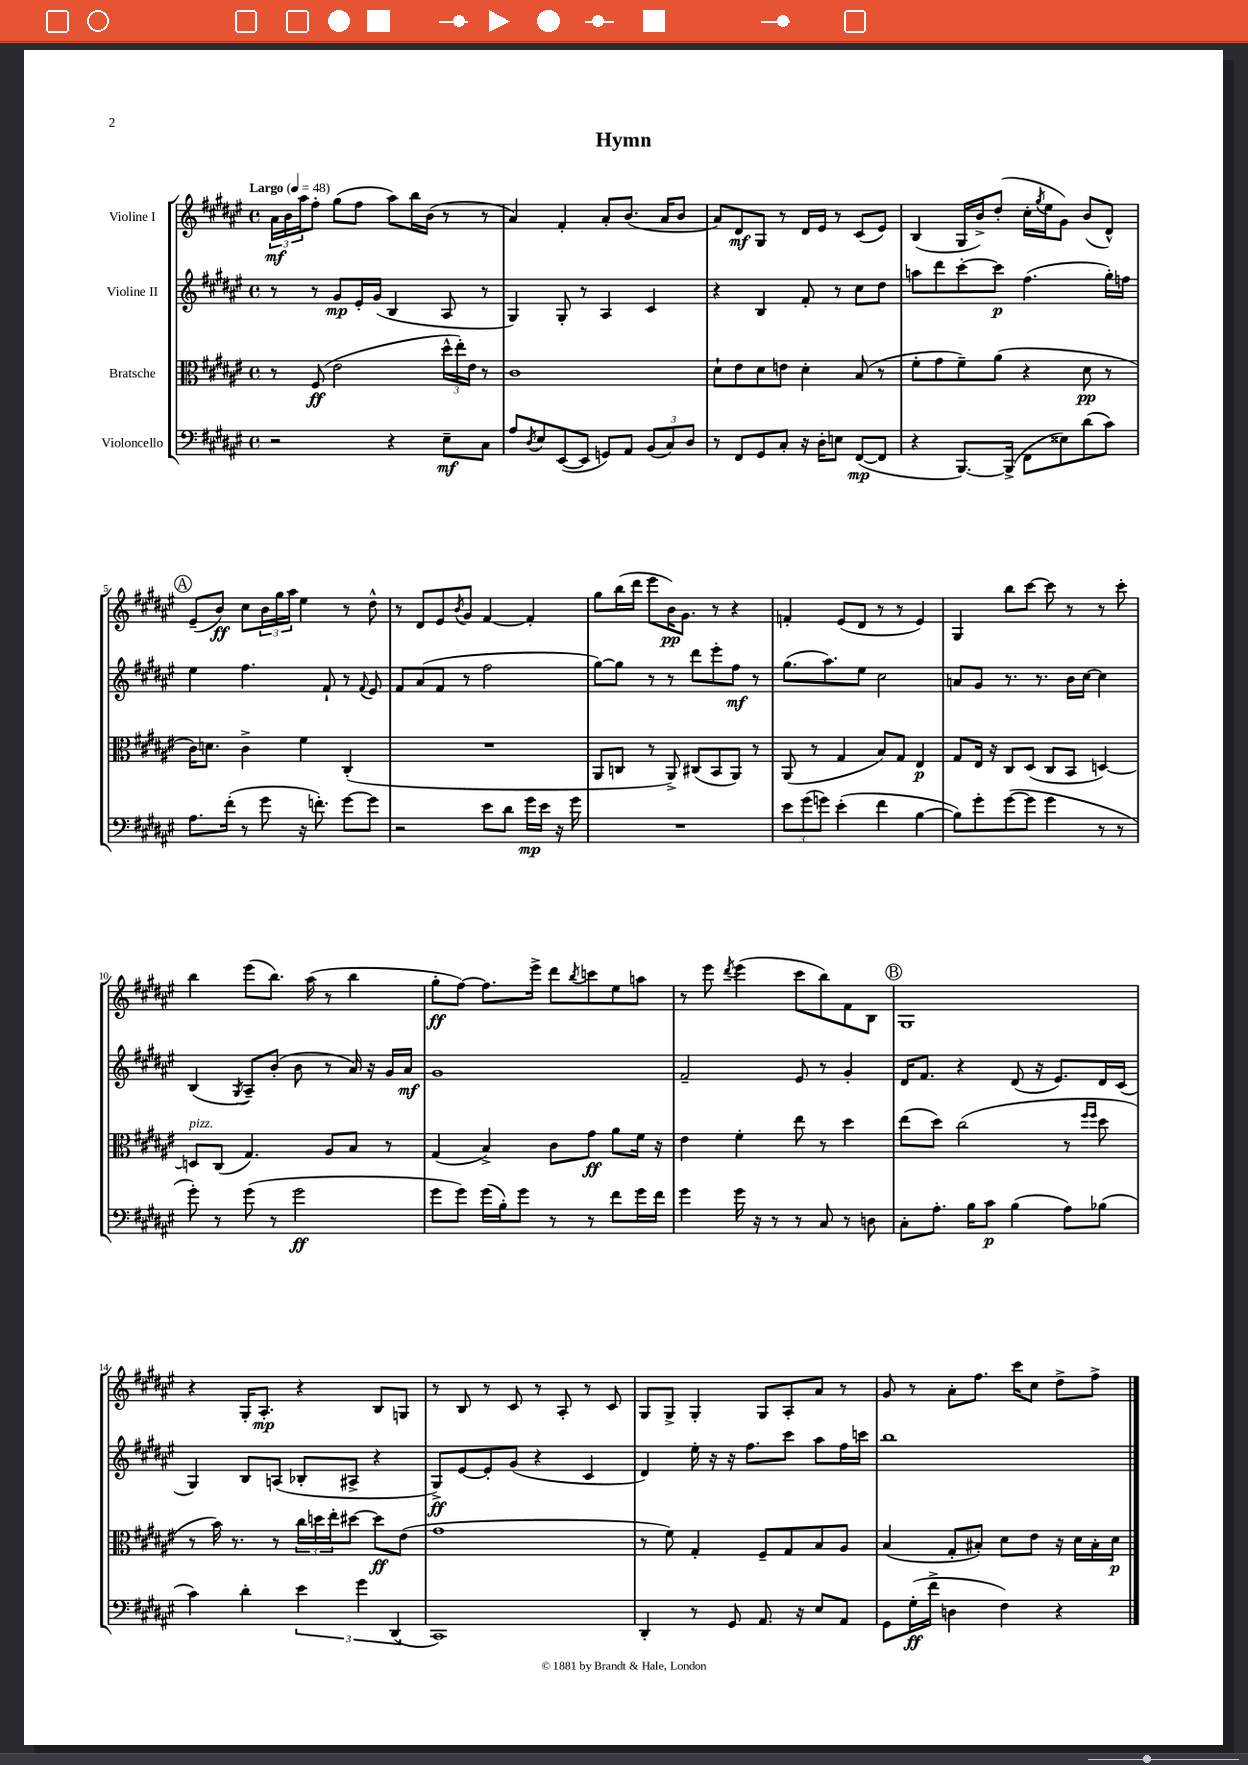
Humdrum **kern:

**kern	**kern	**kern	**kern
*staff4	*staff3	*staff2	*staff1
*clefF4	*clefC3	*clefG2	*clefG2
*k[f#c#g#d#a#e#]	*k[f#c#g#d#a#e#]	*k[f#c#g#d#a#e#]	*k[f#c#g#d#a#e#]
*M4/4	*M4/4	*M4/4	*M4/4
*met(c)	*met(c)	*met(c)	*met(c)
*MM48	*MM48	*MM48	*MM48
2r	8r	8r	24a#\LL
.	.	.	24b\
.	.	.	24aa#\J
.	(8F#/	8r	8ff#'\J
.	2e#\	8g#/L	(8gg#\L
.	.	16e#'/L	8ff#\J
.	.	(16g#/JJ	.
4r	.	4B/	8aa#\L)
.	.	.	16bb\L
.	.	.	(16b\JJ
8E#~\L	24dd#^^\LL	8A#/	8r
.	24ee#'\)	.	.
.	24e#\JJ	.	.
8C#\J	8r	8r	8r
=	=	=	=
8A#/L	1c#	4G#/)	4a#/)
8qD#/	.	.	.
8E#/	.	.	.
([8EE#/	.	8G#'/	4f#'/
8EE#/]J	.	8r	.
8GG/L)	.	4A#/	8a#'/L
8AA#/J	.	.	(8.b/J
(12BB/L	.	4c#/	.
.	.	.	16a#/LK
12C#/)	.	.	.
.	.	.	8b/J
12D#/J	.	.	.
=	=	=	=
8r	8d#`\L	4r	8a#/L)
8FF#/L	8e#\	.	8d#/
8GG#/	8d#\	4B/	8G#/J
8C#'/J	8e\J	.	8r
16r	4d#'\	8f#'/	16d#/LL
16D#'\LK	.	.	16e#/JJ
8E\J	.	8r	8r
([8FF#/L	(8B/	8cc#\L	(8c#/L
8FF#/]J	8r	8dd#\J	8e#/J)
=	=	=	=
4r	8f#'\L	8aa\L	(4B/
.	8g#\	8ddd#\	.
[8.BBB/L)	8f#~\)	[8ccc#'\	16G#/LL
.	.	.	16b^/J)
.	(8a#\J	8ccc#\]J	(8dd#'/J
(16BBB^/]Jk	.	.	.
8FF#\L	4r	(4.ff#\	16cc#'\LL
.	.	.	8qgg#/
.	.	.	16ee#\J
8E##\)	.	.	8g#\J)
(8d#\	8d#\	.	(8b/L
8c#\J)	8r	16gg#'\LL)	8d#^^/J)
.	.	16ff\JJ	.
=	=	=	=
8.A#\L	16c#\LK)	4ee#\	(8e#~/L
.	8.d\J	.	.
.	.	.	8b/J)
(16f#'\Jk	.	.	.
8r	4c#^\	4.ff#\	8cc#\L
8g#\	.	.	24b\L
.	.	.	24gg#\
.	.	.	24aa#\JJ
16r	4f#\	.	4ee#\
8.f'\)	.	.	.
.	.	8f#`/	.
[8g#\L	(4C#'/	8r	8r
.	.	8qqf#/	.
8g#\]J	.	8e#/	8dd#^^\
=	=	=	=
2r	1r	8f#/L	8r
.	.	(8a#/	8d#/L
.	.	8f#/J	8e#/
.	.	.	8qb/
.	.	8r	8g#/J
8e#\L	.	2ff#\	[4f#/
8d#\J	.	.	.
16g#\LL	.	.	4f#'/]
16e#\JJ	.	.	.
16r	.	.	.
16g#\	.	.	.
=	=	=	=
1r	8AA#/L	[8gg#\L)	8gg#\L
.	8C/J	8gg#\]J	(16bb\L
.	.	.	16ddd#\JJ
.	8r	8r	8eee#\L
.	8AA#^/)	8r	16b\K)
.	.	.	8.g#\J
.	(8C#/L	8ddd#\L	.
.	8BB/	8eee#'\	8r
.	8AA#/J)	8ff#\J	4r
.	8r	8r	.
=	=	=	=
12e#\L	(8AA#/	(8.gg#\L	4f'/
(12g#\	.	.	.
.	8r	.	.
12g\J)	.	.	.
.	.	8.aa#\)	.
(4e#'\	4G#/	.	(8e#/L
.	.	8ee#\J	8d#/J
4f#\	8B/L)	2cc#\	8r
.	8G#/J	.	8r
[4B\	4E#/	.	4e#/)
=	=	=	=
8B\]L)	8G#/L	8a/L	4G#/
8g#'\	16E#/Jk	8g#/J	.
.	16r	.	.
([8g#\	8C#/L	8.r	8bb\L
8g#\]J	(8D#/J	.	[8ccc#\J
.	.	8.r	.
4g#\	8C#/L	.	8ccc#\]
.	8BB/J	16b\LL	8r
.	.	[16cc#\JJ	.
8r	[4D/)	4cc#\]	8r
8r	.	.	8ccc#'\
=	=	=	=
8g#'\)	8D/]L	(4B/	4bb\
8r	(8C#/J	.	.
.	.	8qG#/	.
(8g#\	4.G#/)	8A#~/L)	(8eee#\L
8r	.	(8b'/J	8.bb\J)
2g#\	.	8b\	.
.	.	.	(16aa#\
.	8A#/L	8r	8r
.	8B/J	16a#/)	4bb\
.	.	16r	.
.	8r	16g#/LL	.
.	.	16a#/JJ	.
=	=	=	=
8g#\L	(4G#/	1g#	8gg#'\L
8g#\J)	.	.	[8ff#\J)
(16g#\LL	4B^/)	.	8.ff#\]L
16B'\J)	.	.	.
8g#\J	.	.	.
.	.	.	16eee#^\Jk
8r	8c#\L	.	8ddd#\L
.	.	.	8qbb/
8r	8g#\J	.	8ccc\
8f#\L	8a#\L	.	8ee#\
16g#\L	16f#\Jk	.	8aa\J
16f#\JJ	16r	.	.
=	=	=	=
4g#\	4e#\	2f#~/	8r
.	.	.	8eee#\
.	.	.	8qddd#/
16g#\	4f#'\	.	(4eee#\
16r	.	.	.
8r	.	.	.
8r	8ee#\	8e#/	8ccc#\L
8C#/	8r	8r	8bb\)
8r	4dd#\	4g#'/	8f#\
8D\	.	.	8B\J
=	=	=	=
8C#'\L	(8ee#\L	16d#/LK	1G#
.	.	8.f#/J	.
8.A#'\J	8dd#\J)	.	.
.	(2cc#\	4r	.
16B\LK	.	.	.
8c#\J	.	.	.
(4B\	.	(8d#/	.
.	.	16r	.
.	.	8.e#/L)	.
8A#\L)	8r	.	.
.	16qqff#/LL	.	.
.	16qqff#/JJ	.	.
(8B-\J	8dd#\	16d#/L	.
.	.	(16c#/JJ	.
=	=	=	=
4c#\)	8r	4G#/)	4r
.	16b\)	.	.
.	8.r	.	.
4d#'\	.	8B/L	16G#'/LK
.	.	.	8.A#'/J
.	8r	(8A/J	.
6e#\	24cc#\LL	8B-'/L	4r
.	24dd\	.	.
.	24ee#'\J	.	.
.	[8dd#\J	8A#^/J	.
6g#\	.	.	.
.	8dd#\]L	4r	8B/L
(6DD#/	.	.	.
.	(8e#\J	.	8G/J
=	=	=	=
1CC#)	1g#	8G#^/L)	8r
.	.	[8e#/	8B/
.	.	8e#'/]	8r
.	.	(8g#/J	8c#/
.	.	4r	8r
.	.	.	8A#'/
.	.	4c#/	8r
.	.	.	8c#/
=	=	=	=
4DD#'/	8r	4d#/)	8G#/L
.	8f#\)	.	8G#^/J
8r	4G#'/	16ee#'\	4G#'/
.	.	16r	.
8GG#/	.	16r	.
.	.	8.ff#\L	.
8.AA#/	8F#~/L	.	8G#/L
.	8G#/	8ccc#\J	8A#'/
16r	.	.	.
8E#/L	8B/	8aa#\L	8a#/J
8AA#/J	8A#/J	16ff#\L	8r
.	.	16ccc\JJ	.
=	=	=	=
8GG#\L	(4B/	1bb	8g#/
(16G#'\L	.	.	8r
16f#^\JJ	.	.	.
4D\	8G#'/L	.	8a#'\L
.	8B#'/J)	.	8.ff#\J
4F#\)	8d#\L	.	.
.	.	.	16ccc#\LK
.	8e#\J	.	8cc#\J
4r	16r	.	8dd#^\L
.	16d#\LL	.	.
.	16B#'\	.	8ff#^\J
.	16d#\JJ	.	.
==	==	==	==
*-	*-	*-	*-
